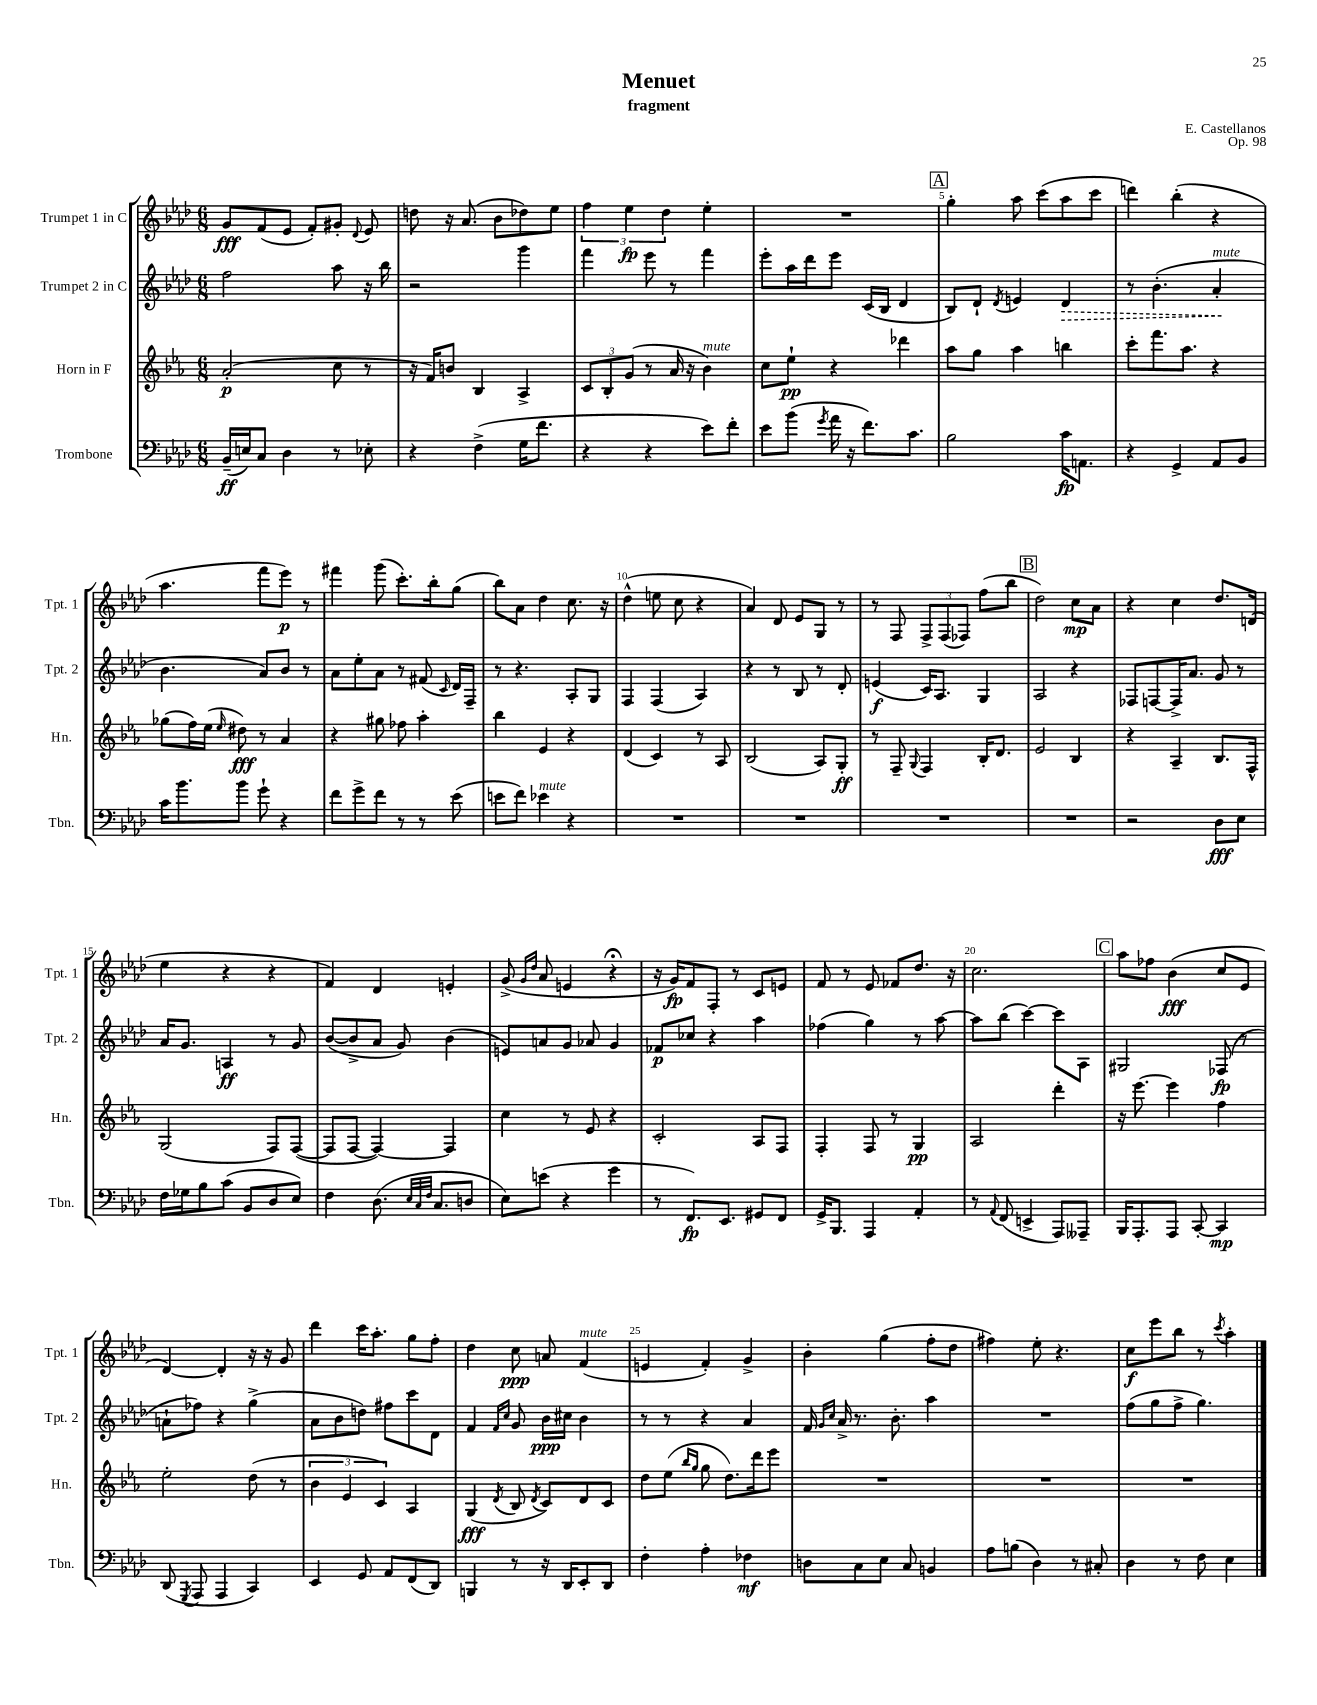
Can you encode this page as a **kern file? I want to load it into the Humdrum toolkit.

**kern	**dynam	**kern	**dynam	**kern	**dynam	**kern	**dynam
*part4	*part4	*part3	*part3	*part2	*part2	*part1	*part1
*staff4	*staff4	*staff3	*staff3	*staff2	*staff2	*staff1	*staff1
*I"Trombone	*	*I"Horn in F	*	*I"Trumpet 2 in C	*	*I"Trumpet 1 in C	*
*I'Tbn.	*	*I'Hn.	*	*I'Tpt. 2	*	*I'Tpt. 1	*
*clefF4	*	*clefG2	*	*clefG2	*	*clefG2	*
*k[b-e-a-d-]	*	*k[b-e-a-]	*	*k[b-e-a-d-]	*	*k[b-e-a-d-]	*
*M6/8	*	*M6/8	*	*M6/8	*	*M6/8	*
=1	=1	=1	=1	=1	=1	=1	=1
(16BB-~/LL	ff	(2a-'/	p	2ff\	.	8g/L	fff
16En/J)	.	.	.	.	.	.	.
8C/J	.	.	.	.	.	(8f/	.
4D-\	.	.	.	.	.	8e-/J	.
.	.	.	.	.	.	8f'/L)	.
8r	.	8cc\	.	8aa-\	.	8g#X'/J	.
.	.	.	.	.	.	8qqd-/	.
8E-X'\	.	8r	.	16r	.	8e-/	.
.	.	.	.	16bb-\	.	.	.
=2	=2	=2	=2	=2	=2	=2	=2
4r	.	16r	.	2r	.	8ddn\	.
.	.	16f/KL)	.	.	.	.	.
.	.	8bn/J	.	.	.	16r	.
.	.	.	.	.	.	(8.a-/	.
(4F^\	.	4B-/	.	.	.	.	.
.	.	.	.	.	.	8b-\L	.
16G\KL	.	4A-^/	.	4ggg\	.	8dd-X\)	.
8.f\J	.	.	.	.	.	.	.
.	.	.	.	.	.	8ee-\J	.
=3	=3	=3	=3	=3	=3	=3	=3
4r	.	12c/L	.	4fff\	.	6ff\	.
.	.	12B-'/	.	.	.	.	.
.	.	(12g/J	.	.	.	6ee-\	fp
4r	.	8r	.	8eee-\	.	.	.
.	.	.	.	.	.	6dd-\	.
.	.	16a-/	.	8r	.	.	.
.	.	16r	.	.	.	.	.
!	!	!LO:TX:a:i:t=mute	!	!	!	!	!
8e-\L)	.	4b-\)	.	4fff\	.	4ee-'\	.
8f'\J	.	.	.	.	.	.	.
=4	=4	=4	=4	=4	=4	=4	=4
8e-\L	.	8cc\L	.	8eee-'\L	.	2.r	.
(8b-\J	.	8ee-`\J	pp	16aa-\L	.	.	.
.	.	.	.	16ddd-\J	.	.	.
8qg/	.	.	.	.	.	.	.
16a-\	.	4r	.	8eee-\J	.	.	.
16r	.	.	.	.	.	.	.
8.f\L)	.	.	.	(16c/LL	.	.	.
.	.	.	.	16B-/JJ	.	.	.
.	.	4ddd-X\	.	4d-/	.	.	.
8.c\J	.	.	.	.	.	.	.
!!LO:REH:place=s1:t=A
=5	=5	=5	=5	=5	=5	=5	=5
2B-\	.	8aa-\L	.	8B-/L)	.	4gg'\	.
.	.	8gg\J	.	8d-`/J	.	.	.
.	.	.	.	8qd-/	.	.	.
.	.	4aa-\	.	4en/	.	8aa-\	.
.	.	.	.	.	.	(8ccc\L	.
!	!	!	!	!	!LO:HP:b	!	!
16c\KL	fp	4bbn\	.	4d-/	>	8aa-\	.
8.AAn\J	.	.	.	.	.	.	.
.	.	.	.	.	.	8ccc\J	.
=6	=6	=6	=6	=6	=6	=6	=6
4r	.	8ccc'\L	.	8r	.	4dddn\)	.
.	.	8.fff\	.	(4.b-'\	.	.	.
4GG^/	.	.	.	.	.	(4bb-'\	.
.	.	8.aa-\J	.	.	.	.	.
!	!	!	!	!LO:TX:a:i:t=mute	!	!	!
8AA-/L	.	4r	.	4a-'/	.	4r	.
8BB-/J	.	.	.	.	.	.	.
.	.	.	.	.	]	.	.
!!LO:LB:g=z
=7	=7	=7	=7	=7	=7	=7	=7
16c\KL	.	(8gg-X\L	.	4.b-\	.	4.aa-\	.
8.b-\	.	.	.	.	.	.	.
.	.	16ff\L)	.	.	.	.	.
.	.	(16ee-\JJ	.	.	.	.	.
.	.	16qqee-/	.	.	.	.	.
8b-\J	.	8dd#X\)	fff	.	.	.	.
8g`\	.	8r	.	8a-/L)	.	8fff\L	.
4r	.	4a-/	.	8b-/J	.	8eee-\J)	p
.	.	.	.	8r	.	8r	.
=8	=8	=8	=8	=8	=8	=8	=8
8f\L	.	4r	.	8a-\L	.	4fff#X\	.
8g^\	.	.	.	8ee-'\	.	.	.
8f\J	.	8gg#X\	.	8a-\J	.	(8ggg\	.
8r	.	8ff-X\	.	8r	.	8.ccc'\L)	.
8r	.	4aa-'\	.	(8f#X/	.	.	.
.	.	.	.	.	.	16bb-'\k	.
.	.	.	.	16qqc/	.	.	.
(8e-\	.	.	.	16d-/LL)	.	(8gg\J	.
.	.	.	.	16F~/JJ	.	.	.
=9	=9	=9	=9	=9	=9	=9	=9
8en\L	.	4bb-\	.	8r	.	8bb-\L)	.
8f\J)	.	.	.	4.r	.	8a-\J	.
!LO:TX:a:i:t=mute	!	!	!	!	!	!	!
4e-X\	.	4e-/	.	.	.	4dd-\	.
4r	.	4r	.	8A-'/L	.	8.cc\	.
.	.	.	.	8G/J	.	.	.
.	.	.	.	.	.	16r	.
=10	=10	=10	=10	=10	=10	=10	=10
2.r	.	(4d/	.	4F/	.	(4dd-^^\	.
.	.	4c/)	.	(4F/	.	8een\	.
.	.	.	.	.	.	8cc\	.
.	.	8r	.	4A-/)	.	4r	.
.	.	8A-/	.	.	.	.	.
=11	=11	=11	=11	=11	=11	=11	=11
2.r	.	(2B-/	.	4r	.	4a-/)	.
.	.	.	.	8r	.	8d-/	.
.	.	.	.	8B-/	.	8e-/L	.
.	.	8A-/L)	.	8r	.	8G/J	.
.	.	8G'/J	ff	8d-'/	.	8r	.
=12	=12	=12	=12	=12	=12	=12	=12
2.r	.	8r	.	(4en/	f	8r	.
.	.	8F~/	.	.	.	8F/	.
.	.	8qqG/	.	.	.	.	.
.	.	4F/	.	16c/KL)	.	12F^/L	.
.	.	.	.	8.A-/J	.	.	.
.	.	.	.	.	.	(12F/	.
.	.	.	.	.	.	12F-X/J)	.
.	.	16B-'/KL	.	4G/	.	(8ff\L	.
.	.	8.d/J	.	.	.	.	.
.	.	.	.	.	.	8bb-\J	.
!!LO:REH:place=s1:t=B
=13	=13	=13	=13	=13	=13	=13	=13
2.r	.	2e-/	.	2A-/	.	2dd-\)	.
.	.	4B-/	.	4r	.	8cc\L	mp
.	.	.	.	.	.	8a-\J	.
=14	=14	=14	=14	=14	=14	=14	=14
2r	.	4r	.	8F-X/L	.	4r	.
.	.	.	.	[8Fn/	.	.	.
.	.	4A-~/	.	16F^/K]	.	4cc\	.
.	.	.	.	8.a-/J	.	.	.
8D-\L	fff	8.B-/L	.	8g/	.	8.dd-/L	.
8E-\J	.	.	.	8r	.	.	.
.	.	16F^^/Jk	.	.	.	(16dn/Jk	.
!!LO:LB:g=z
=15	=15	=15	=15	=15	=15	=15	=15
16F\LL	.	(2G/	.	16a-/KL	.	4ee-\	.
16G-X\J	.	.	.	8.g/J	.	.	.
8B-\	.	.	.	.	.	.	.
(8c\J	.	.	.	4An/	ff	4r	.
8BB-/L	.	.	.	.	.	.	.
8D-/	.	8F/L)	.	8r	.	4r	.
8E-/J)	.	([8F/J	.	8g/	.	.	.
=16	=16	=16	=16	=16	=16	=16	=16
4F\	.	8F/L]	.	([8b-/L	.	4f/)	.
.	.	[8F/J	.	8b-^/]	.	.	.
(8.D-\	.	4F/_)	.	8a-/J	.	4d-/	.
.	.	.	.	8g/)	.	.	.
32qqE-/LLL	.	.	.	.	.	.	.
32qqC/	.	.	.	.	.	.	.
32qqF/JJJ	.	.	.	.	.	.	.
8.C/L	.	.	.	.	.	.	.
.	.	4F/]	.	(4b-\	.	4en'/	.
8Dn/J	.	.	.	.	.	.	.
=17	=17	=17	=17	=17	=17	=17	=17
8E-\L)	.	4cc\	.	8en/L)	.	(8g^/	.
.	.	.	.	.	.	16qqg/LL	.
.	.	.	.	.	.	16qqdd-/JJ	.
(8en\J	.	.	.	8an/	.	8a-/	.
4r	.	8r	.	8g/J	.	4en/	.
.	.	8e-/	.	8a-X/	.	.	.
4g\	.	4r	.	4g/	.	4r;<	.
=18	=18	=18	=18	=18	=18	=18	=18
8r	.	2c'/	.	8f-X/L	p	16r	.
.	.	.	.	.	.	16g/KL)	fp
8.FF/L)	fp	.	.	8cc-X/J	.	8f/	.
.	.	.	.	4r	.	8F'/J	.
8.EE-/J	.	.	.	.	.	.	.
.	.	.	.	.	.	8r	.
8GG#X/L	.	8A-/L	.	4aa-\	.	8c/L	.
8FF/J	.	8F/J	.	.	.	8en/J	.
=19	=19	=19	=19	=19	=19	=19	=19
16GG^/KL	.	4F'/	.	(4ff-X\	.	8f/	.
8.BBB-/J	.	.	.	.	.	.	.
.	.	.	.	.	.	8r	.
4AAA-/	.	8F/	.	4gg\)	.	8e-/	.
.	.	8r	.	.	.	8f-X/L	.
4AA-'/	.	4G/	pp	8r	.	8.dd-/J	.
.	.	.	.	[8aa-\	.	.	.
.	.	.	.	.	.	16r	.
=20	=20	=20	=20	=20	=20	=20	=20
8r	.	2A-/	.	8aa-\L]	.	2.cc\	.
8qqAA-/	.	.	.	.	.	.	.
(8FF/	.	.	.	(8bb-\J	.	.	.
4EEn^/	.	.	.	[4ccc\)	.	.	.
8AAA-/L)	.	4ddd'\	.	8ccc\L]	.	.	.
8AAA--X~/J	.	.	.	8A-\J	.	.	.
!!LO:REH:place=s1:t=C
=21	=21	=21	=21	=21	=21	=21	=21
16BBB-/KL	.	16r	.	2G#X/	.	8aa-\L	.
8.AAA-'/	.	[8.eee-\	.	.	.	.	.
.	.	.	.	.	.	8ff-X\J	.
8AAA-/J	.	4eee-\]	.	.	.	(4b-\	fff
[8CC'/	.	.	.	.	.	.	.
4CC/]	mp	4ff\	.	(8F-X/	fp	8cc/L	.
.	.	.	.	8r	.	8e-/J	.
!!LO:LB:g=z
=22	=22	=22	=22	=22	=22	=22	=22
(8DD-/	.	2ee-'\	.	8an`\L	.	[4d-/)	.
8qGGG/	.	.	.	.	.	.	.
8AAA-/	.	.	.	8ff-X\J)	.	.	.
4AAA-/	.	.	.	4r	.	4d-'/]	.
4CC/)	.	(8dd\	.	(4gg^\	.	16r	.
.	.	.	.	.	.	16r	.
.	.	8r	.	.	.	8g/	.
=23	=23	=23	=23	=23	=23	=23	=23
4EE-/	.	6b-\	.	8a-\L	.	4ddd-\	.
.	.	.	.	8b-\	.	.	.
.	.	6e-/	.	.	.	.	.
8GG/	.	.	.	8ddn\J)	.	16ccc\KL	.
.	.	.	.	.	.	8.aa-'\J	.
.	.	6c/)	.	.	.	.	.
8AA-/L	.	.	.	8ff#X\L	.	.	.
(8FF/	.	4A-/	.	8ccc\	.	8gg\L	.
8DD-/J)	.	.	.	8d-\J	.	8ff'\J	.
=24	=24	=24	=24	=24	=24	=24	=24
4BBBn/	.	(4G/	fff	4f/	.	4dd-\	.
.	.	.	.	16qqf/LL	.	.	.
.	.	8qd/	.	16qqcc/JJ	.	.	.
8r	.	8B-/	.	8g/	.	8cc\	ppp
.	.	8qd/	.	.	.	.	.
16r	.	8c/L)	.	16b-\LL	ppp	8an/	.
16DD-/KL	.	.	.	16cc#X\JJ	.	.	.
!	!	!	!	!	!	!LO:TX:a:i:t=mute	!
8EE-'/	.	8d/	.	4b-\	.	(4f/	.
8DD-/J	.	8c/J	.	.	.	.	.
=25	=25	=25	=25	=25	=25	=25	=25
4F'\	.	8dd\L	.	8r	.	4en/	.
.	.	(8ee-\J	.	8r	.	.	.
.	.	16qqbb-/LL	.	.	.	.	.
.	.	16qqgg/JJ	.	.	.	.	.
4A-'\	.	8gg\	.	4r	.	4f'/)	.
.	.	8.dd\L)	.	.	.	.	.
4F-X\	mf	.	.	4a-/	.	4g^/	.
.	.	16ddd\k	.	.	.	.	.
.	.	8eee-\J	.	.	.	.	.
=26	=26	=26	=26	=26	=26	=26	=26
8Dn\L	.	2.r	.	16f/	.	4b-'\	.
.	.	.	.	16qqg/LL	.	.	.
.	.	.	.	16qqcc/JJ	.	.	.
.	.	.	.	16a-^/	.	.	.
8C\	.	.	.	8.r	.	.	.
8E-\J	.	.	.	.	.	(4gg\	.
.	.	.	.	8.b-'\	.	.	.
8C/	.	.	.	.	.	.	.
4BBn/	.	.	.	4aa-\	.	8ff'\L	.
.	.	.	.	.	.	8dd-\J	.
=27	=27	=27	=27	=27	=27	=27	=27
8A-\L	.	2.r	.	2.r	.	4ff#X\)	.
(8Bn\J	.	.	.	.	.	.	.
4D-\)	.	.	.	.	.	8ee-'\	.
.	.	.	.	.	.	4.r	.
8r	.	.	.	.	.	.	.
8C#X'/	.	.	.	.	.	.	.
=28	=28	=28	=28	=28	=28	=28	=28
4D-\	.	2.r	.	(8ff\L	.	8cc\L	f
.	.	.	.	8gg\	.	8eee-\	.
8r	.	.	.	8ff^\J	.	8bb-\J	.
8F\	.	.	.	4.gg\)	.	8r	.
.	.	.	.	.	.	8qccc/	.
4E-\	.	.	.	.	.	4aa-'\	.
==	==	==	==	==	==	==	==
*-	*-	*-	*-	*-	*-	*-	*-
